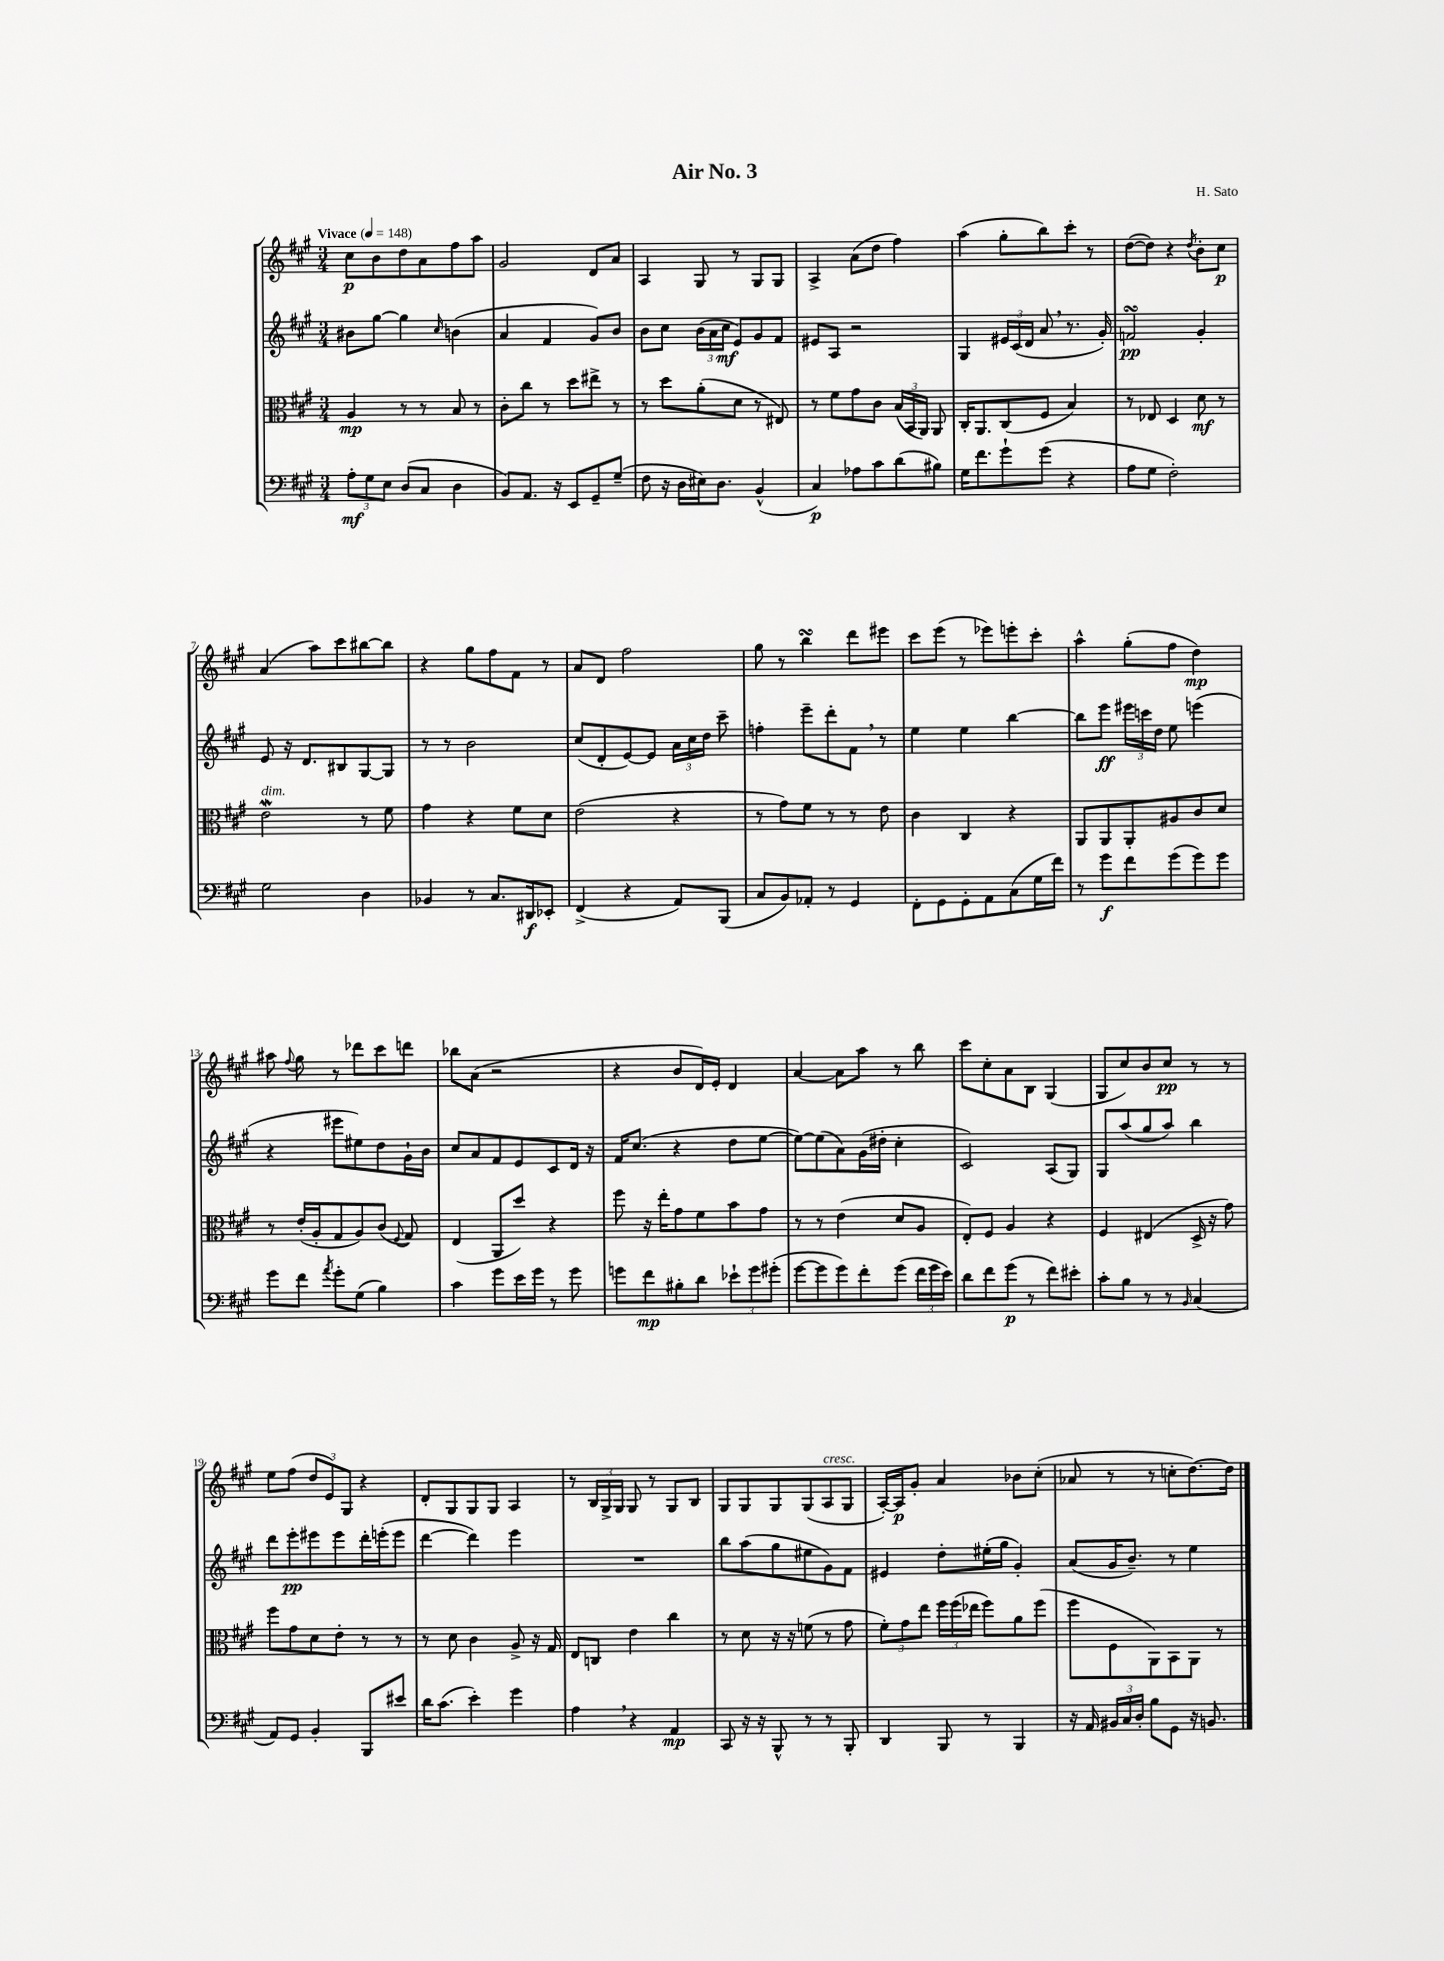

**kern	**kern	**kern	**kern
*staff4	*staff3	*staff2	*staff1
*clefF4	*clefC3	*clefG2	*clefG2
*k[f#c#g#]	*k[f#c#g#]	*k[f#c#g#]	*k[f#c#g#]
*M3/4	*M3/4	*M3/4	*M3/4
*MM148	*MM148	*MM148	*MM148
12A'\L	4A/	8b#\L	8cc#\L
12G#\	.	.	.
.	.	[8gg#\J	8b\
12E\J	.	.	.
(8D/L	8r	4gg#\]	8dd\
8C#/J	8r	.	8a\
.	.	16qqcc#/	.
4D\	8B/	(4b\	8ff#\
.	8r	.	8aa\J
=	=	=	=
8BB/L)	8c#'\L	4a/	2g#/
8.AA/J	8cc#\J	.	.
.	8r	4f#/	.
16r	.	.	.
8EE/L	8dd\L	.	.
8GG#~/	8ee#^\J	8g#/L)	8d/L
(8G#~/J	8r	8b/J	8a/J
=	=	=	=
8F#\	8r	8b\L	4A/
16r	8dd\L	8cc#\J	.
16D\LL	.	.	.
16E#\J)	(8a'\	(24b\LL	8G#/
.	.	24a\	.
8.D\J	.	.	.
.	.	24cc#\JJ	.
.	8d\J	8e/L)	8r
(4BB^^/	8r	8g#/	8G#/L
.	8E#/)	8f#/J	8G#/J
=	=	=	=
4C#/)	8r	8e#/L	4A^/
.	8f#\L	8A/J	.
8A-\L	8g#\	2r	(8a\L
8c#\	8c#\J	.	8dd\J
(8d\	(24B/LL	.	4ff#\)
.	24BB/	.	.
.	24AA/JJ)	.	.
8B#\J)	8AA/	.	.
=	=	=	=
16G#\LK	16C#'/LK	4G#/	(4aa\
8.f#\	8.AA/	.	.
8g#`\	(8C#/	24e#/LL	8gg#'\L
.	.	(24c#/	.
.	.	24d/JJ	.
(8g#\J	8F#/J	8a/	8bb\)
4r	4B/)	8.r	8ccc#'\J
.	.	.	8r
.	.	16g#'/)	.
=	=	=	=
8A\L	8r	2f/	([8dd\L
8G#\J	8E-/	.	8dd\]J)
2F#'\)	4D/	.	4r
.	.	.	8qdd/
.	8d\	4g#'/	8b'\L
.	8r	.	8cc#\J
=	=	=	=
2G#\	2e\	8e/	(4a/
.	.	16r	.
.	.	8.d/L	.
.	.	.	8aa\L)
.	.	8B#/	8ccc#\
4D\	8r	[8G#/	[8bb#\
.	8f#\	8G#/]J	8bb#\]J
=	=	=	=
4BB-/	4g#\	8r	4r
.	.	8r	.
8r	4r	2b\	8gg#\L
8.C#/L	.	.	8ff#\
.	8f#\L	.	8f#\J
16DD#/k	.	.	.
8EE-'/J	8d\J	.	8r
=	=	=	=
(4FF#^/	(2e\	(8cc#/L	8a/L
.	.	8d'/	8d/J
4r	.	[8e/)	2ff#\
.	.	8e/]J	.
8AA/L)	4r	24a\LL	.
.	.	24cc#\	.
.	.	24dd\JJ	.
(8BBB/J	.	8ccc#~\	.
=	=	=	=
8C#/L	8r	4ff'\	8gg#\
8BB/)	8g#\L)	.	8r
8AA-'/J	8f#\J	8eee~\L	4bb\
8r	8r	8ddd'\	.
4GG#/	8r	8f#\J	8ddd\L
.	8e\	8r	8eee#\J
=	=	=	=
8FF#'\L	4c#\	4ee\	8ccc#\L
8GG#\	.	.	(8eee\J
8GG#'\	4C#/	4ee\	8r
8AA\	.	.	8eee-\L)
(8C#\	4r	[4bb\	8eee'\
16G#\L	.	.	8ccc#'\J
16f#\JJ)	.	.	.
=	=	=	=
8r	8AA/L	8bb\]L	4aa^^\
8g#\L	8AA/	8eee\J	.
8f#\	8AA'/	24eee#\LL	(8gg#'\L
.	.	24ccc\	.
.	.	24dd\JJ	.
(8g#\	8A#/	8ee\	8ff#\J
8g#\)	8c#/	(4eee\	4dd\)
8g#\J	8d/J	.	.
=	=	=	=
8g#\L	8r	4r	8aa#\
.	.	.	8qqff#/
8f#\J	(16e'/LL	.	8gg#\
.	16A'/J	.	.
8qa/	.	.	.
8g#'\L	8G#/	8eee#\L	8r
(8G#\J	8A/)	8ee#\)	8ddd-\L
4B\)	(8c#/J	8dd\	8ccc#\
.	8qqF#/	.	.
.	8G#/)	16g#`\L	8ddd\J
.	.	16b\JJ	.
=	=	=	=
4c#\	(4E/	8cc#/L	8bb-\L
.	.	8a/	(8a\J
8g#\L	8AA/L	8f#/	2r
16e\L	8dd/J)	8e/	.
16g#\JJ	.	.	.
8r	4r	8c#/	.
8g#\	.	16d/Jk	.
.	.	16r	.
=	=	=	=
8g\L	8ff#\	16f#/LK	4r
.	.	(8.cc#/J	.
8f#\	16r	.	.
.	16ee'\LK	.	.
8B#'\	8g#\	4r	8b/L
8d\J	8f#\	.	16d/L)
.	.	.	16e'/JJ
12e-`\L	8b\	8dd\L	4d/
12g\	.	.	.
.	8g#\J	[8ee\J	.
(12g#'\J	.	.	.
=	=	=	=
[8g#\L	8r	8ee\_L)	[4a/
8g#\]	8r	(8ee\]	.
8g#\)	(4e\	8a\)	8a\]L
8f#'\	.	(16g#\L	8aa\J
.	.	16dd#'\JJ	.
(8g#\J	8d/L	4cc#'\	8r
24f#\LL	8A/J	.	8bb\
24g#\	.	.	.
24e\JJ)	.	.	.
=	=	=	=
8d\L	8E'/L)	2c#/)	8ccc#\L
8f#\	8F#/J	.	8cc#'\
(8g#\J	4A/	.	8a\
8r	.	.	8B\J
8f#\L)	4r	(8A/L	(4G#/
8e#'\J	.	8G#/J)	.
=	=	=	=
8c#'\L	4F#/	8G#/L	8G#/L
8B\J	.	(8aa/	8cc#/)
8r	(4E#/	8gg#/	8b/
8r	.	8aa/J)	8cc#/J
16qqBB/	.	.	.
(4C#/	16D^/	4bb\	8r
.	16r	.	.
.	8g#\)	.	8r
=	=	=	=
8AA/L)	8ff#\L	8ddd\L	8ee\L
8GG#/J	8g#\	8eee'\	(8ff#\J
4BB'/	8d\	8eee#\	12dd/L
.	.	.	12e/)
.	8e'\J	8eee#\	.
.	.	.	12G#/J
8BBB/L	8r	16ddd'\L	4r
.	.	(16eee'\J	.
8e#/J	8r	8eee\J	.
=	=	=	=
16d\LK	8r	[4ddd\	8d'/L
(8.c#\J	.	.	.
.	8d\	.	8G#/
4e'\)	4c#\	4ddd\])	8G#/
.	.	.	8G#/J
4g#\	8A^/	4eee\	4A/
.	16r	.	.
.	16G#/	.	.
=	=	=	=
4A\	8E/L	2.r	8r
.	8C/J	.	24B/LL
.	.	.	24G#^/
.	.	.	24G#/JJ
4r	4e\	.	8G#/
.	.	.	8r
4AA/	4cc#\	.	8G#/L
.	.	.	8B/J
=	=	=	=
8CC#/	8r	8bb\L	8G#/L
16r	8d\	(8aa\	8G#/
16r	.	.	.
8BBB^^/	16r	8gg#\	8G#/
.	16r	.	.
8r	(8f\	8ee#\	(8G#/
8r	8r	8g#\)	8A/
8BBB'/	8g#\	8f#\J	8G#/J
=	=	=	=
4DD/	12f#'\L)	4e#/	[16A'/LL)
.	.	.	16A/]J
.	12g#\	.	.
.	.	.	8g#'/J
.	12ee\J	.	.
8BBB/	24ff#\LL	8dd'\L	4a/
.	(24ff#\	.	.
.	24ee-\JJ	.	.
8r	8ff#\L)	(16ee#'\L	.
.	.	16gg#\JJ	.
4BBB/	8a\	4g#'/)	8b-\L
.	(8ff#\J	.	(8cc#'\J
=	=	=	=
16r	8ff#\L	(8a/L	8a-/
16AA/	.	.	.
24BB#/LL	8F#\	16g#/K	8r
24C#/	.	.	.
.	.	8.b~/J)	.
24D'/JJ	.	.	.
8B\L	8AA\)	.	8r
8GG#\J	8BB\	8r	8cc'\L
16r	8AA\J	4ee\	[8.dd\)
8.BB/	.	.	.
.	8r	.	.
.	.	.	16dd\]Jk
==	==	==	==
*-	*-	*-	*-
